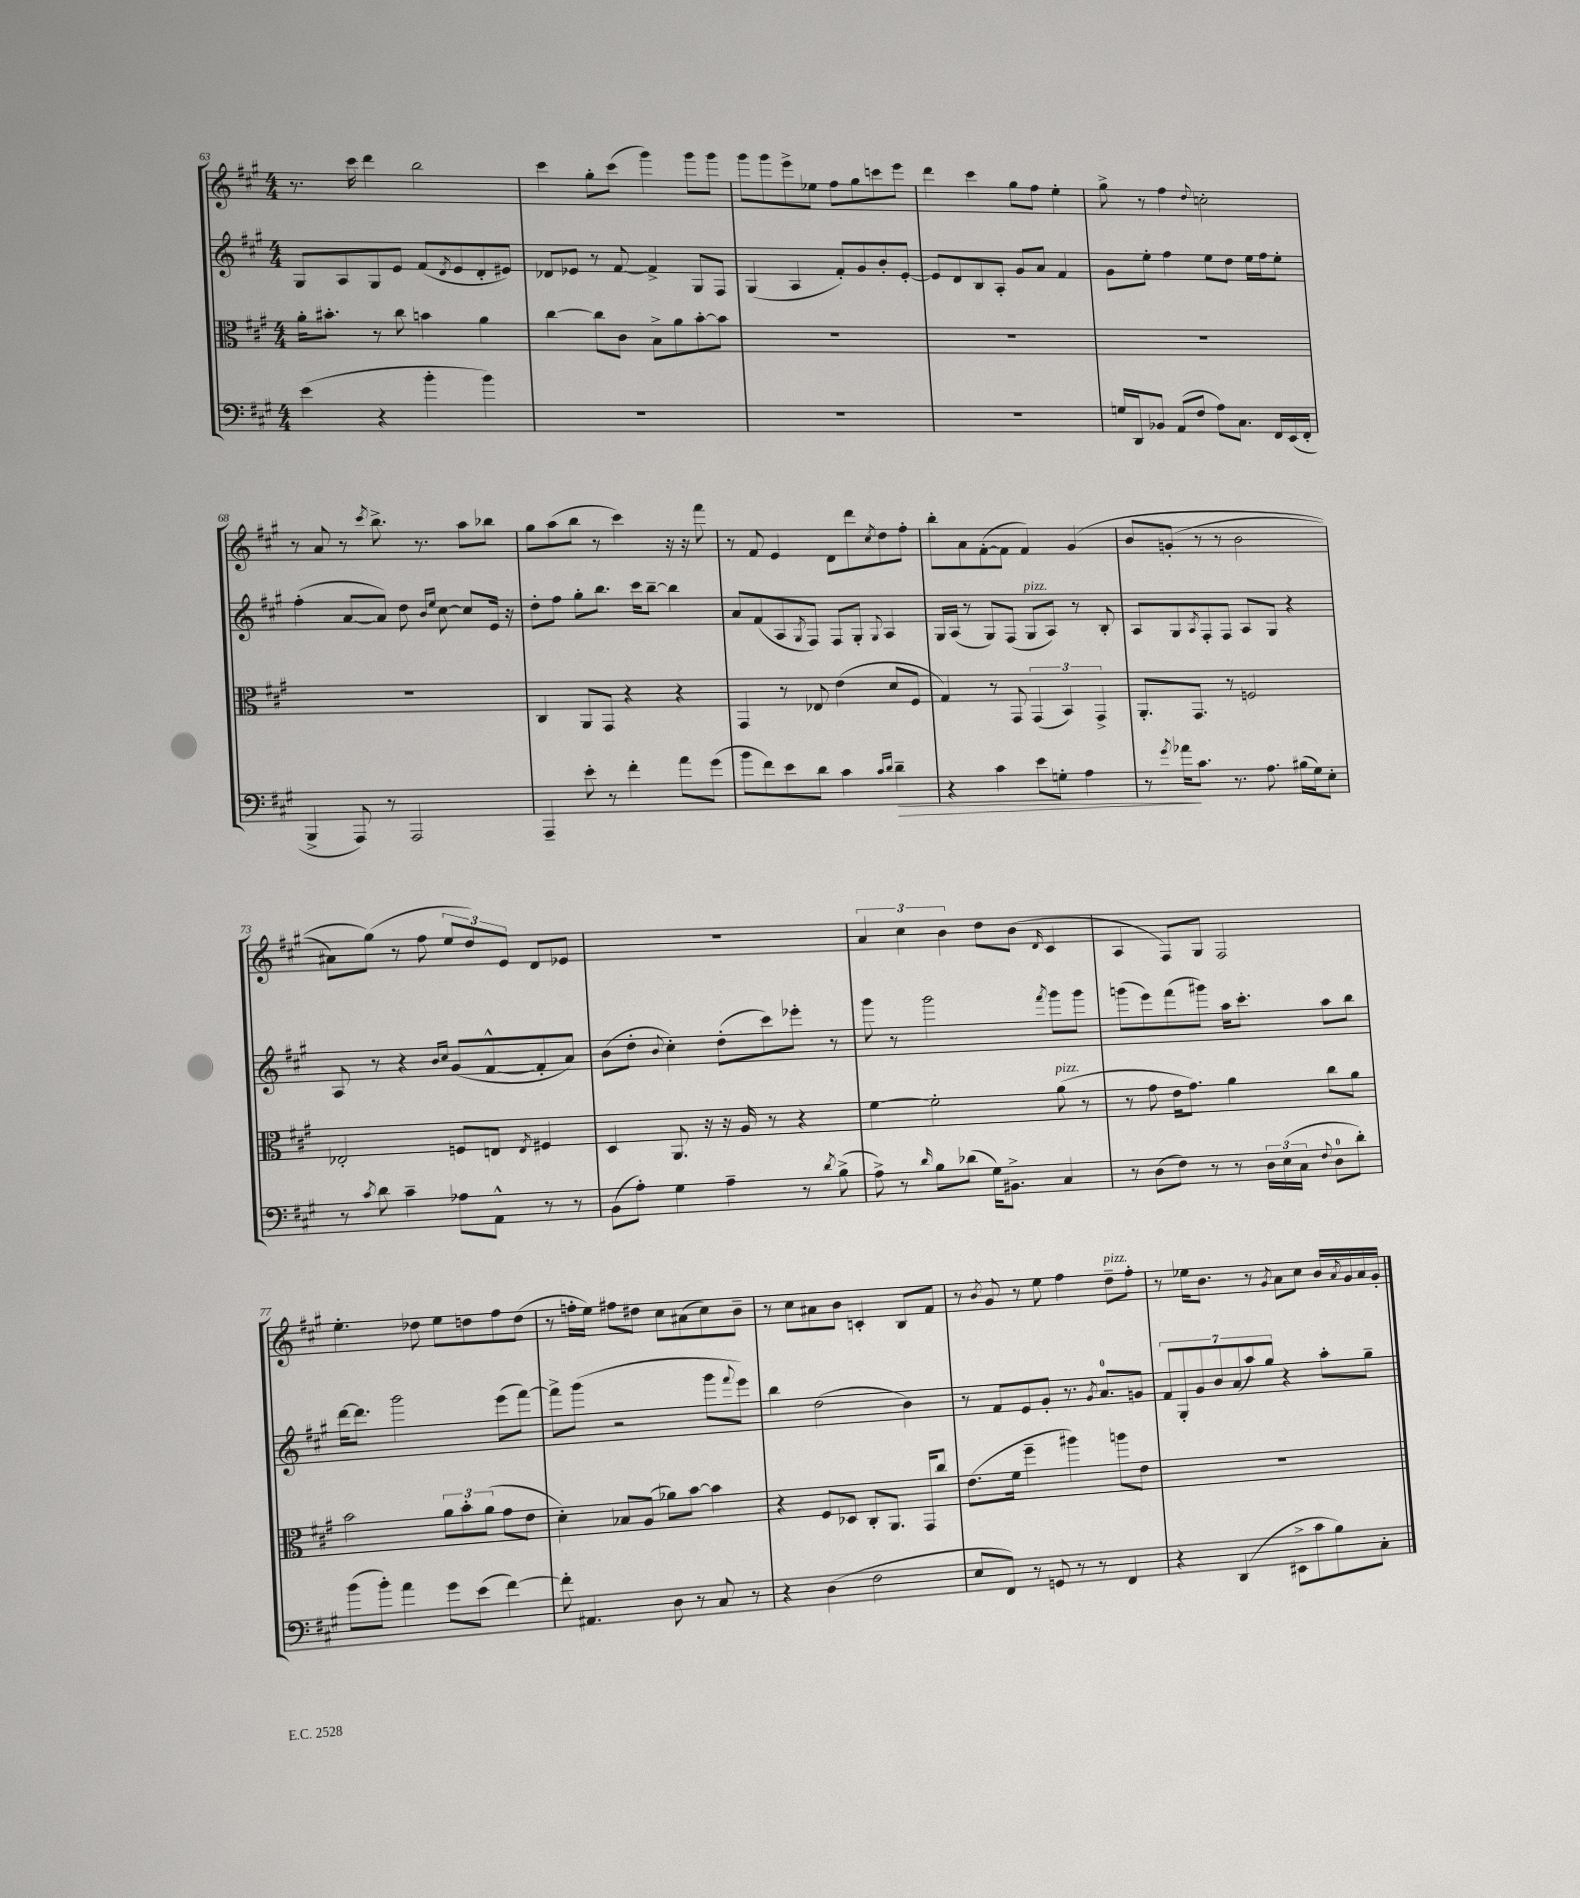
<<
\new StaffGroup <<
\new Staff = "s0" {
    \clef treble \key a \major \numericTimeSignature \time 4/4
    r8. cis'''16 d'''4 b''2 |
    cis'''4 gis''8-. cis'''8( gis'''4) gis'''8 gis'''8 |
    gis'''8 gis'''8 e'''8-> ees''8 fis''8 gis''8 c'''8 e'''8 |
    d'''4 cis'''4 gis''8 fis''8 e''4-. |
    gis''8-> r8 fis''4 \appoggiatura { d''8 } c''2-. |
    r8 a'8 r8 \acciaccatura { cis'''8 } b''8.-> r8. a''8 bes''8 |
    gis''8 a''8( b''8 r8 cis'''4) r16 r16 fis'''8 |
    r8 fis'8 e'4 d'8 d'''8 \acciaccatura { cis''8 } d''8 fis''8-. |
    b''8-. a'8 fis'8~-.( fis'8 fis'4) gis'4\( |
    b'8 g'8-.( r8 r8 b'2 |
    ais'8) gis''8(\) r8 fis''8 \tuplet 3/2 { e''8 d''8) e'8 } d'8 ees'8 |
    R1 |
    \tuplet 3/2 { a'4 cis''4 b'4 } d''8 b'8( \grace { d'16 } cis'4 |
    a4 fis8) gis8 fis2 |
    e''4.-. des''8 e''8 d''8 fis''8 d''8( |
    r8 f''16-. e''16) fis''8 dis''8 cis''8 ais'8( cis''8) b'8-- |
    r8 cis''8 ais'8 b'8 c'4-. b8 fis'8 |
    r8 \acciaccatura { b'8 } gis'8 r8 e''8 fis''4 d''8--^\markup { \italic "pizz." } fis''8-. |
    r8 ees''16 b'8. r8 \acciaccatura { gis'8 } a'8 cis''8 b'16 \acciaccatura { a'8 } gis'16 a'16 gis'16-. \bar "|." |
}
\new Staff = "s1" {
    \clef treble \key a \major \numericTimeSignature \time 4/4
    gis8 a8 gis8 e'8 fis'8( \acciaccatura { d'8 } e'8 d'8-. eis'8) |
    des'8 ees'8 r8 fis'8~ fis'4-> gis8 fis8 |
    gis4( a4 fis'8-.) gis'8 b'8-. e'8~-. |
    e'8 d'8 b8 a8-. gis'8 a'8 fis'4 |
    gis'8 e''8-. fis''4 e''8 d''8 e''16 fis''16 e''8-. |
    fis''4-.( a'8~ a'8) d''8 \grace { b'16 e''16 } cis''8~ cis''8 e'16 r16 |
    d''8-. fis''8 gis''8-. b''8. cis'''16 b''8~-- b''4 |
    a'8 fis'8( a8 \acciaccatura { gis8 } fis8) fis8 gis8-. \appoggiatura { gis8 } a4 |
    gis16 a16( r8 gis8) fis8( gis8^\markup { \italic "pizz." } a8) r8 b8-. |
    a8 gis8 \acciaccatura { a8 } fis8-. fis8 a8 gis8 r4 |
    a8 r8 r4 \grace { b'16 cis''16 } gis'8( fis'8~-^ fis'8-. a'8) |
    b'8( d''8-. \appoggiatura { b'8 } cis''4-.) d''8-.( cis'''8) ees'''8-. r8 |
    gis'''8 r8 gis'''2 \acciaccatura { fis'''8 } gis'''8 gis'''8 |
    g'''8( e'''8) fis'''8( gis'''8) a''16 cis'''8.-. a''8 b''8 |
    d'''16~ d'''8. gis'''2 e'''8( fis'''8~) |
    fis'''8-> gis'''8( r2 gis'''8 \appoggiatura { fis'''8 } e'''8) |
    b''4 d''2( b'4) |
    r8 fis'8 e'8 gis'8-. r8. \acciaccatura { gis'8 } a'8.-0 g'8 |
    \tuplet 7/4 { fis'8 gis8-. gis'8 b'8 a'8( a''8) gis''8 } r4 a''8-. gis''8-- \bar "|." |
}
\new Staff = "s2" {
    \clef alto \key a \major \numericTimeSignature \time 4/4
    a'16-. bis'8.-. r8 cis''8 b'4 a'4 |
    cis''4~ cis''8 cis'8 b8-> a'8 b'8~-. b'8 |
    R1 |
    R1 |
    R1 |
    R1 |
    cis4 a,8 gis,8 r4 r4 |
    gis,4 r8 ees8 e'4( d'8 fis8 |
    gis4) r8 gis,8 \tuplet 3/2 { gis,4( b,4) gis,4-> } |
    a,8.-. gis,8. r8 f2 |
    ees2-. f8 e8 \acciaccatura { e8 } fis4 |
    d4 a,8. r16 r16 a16 r8 r4 |
    fis'4~ fis'2-. a'8^\markup { \italic "pizz." }( r8 |
    r8 gis'8 e'16 gis'8.) a'4 cis''8 a'8 |
    b'2 \tuplet 3/2 { a'8 b'8-. a'8( } gis'8 e'8 |
    d'4-.) bes8 a8( aes'8) b'8~ b'4 |
    r4 fis8 des8 cis8-. a,8. gis,16 cis''8 |
    e'8.( fis'16 fis''4-- ais''4) a''8 e'8 |
    R1 \bar "|." |
}
\new Staff = "s3" {
    \clef bass \key a \major \numericTimeSignature \time 4/4
    e'4( r4 b'4-. b'4) |
    R1 |
    R1 |
    R1 |
    g16 d,16 bes,8 a,8( fis8 a8) cis8. fis,16 e,16( fis,16-. |
    b,,4-> a,,8) r8 a,,2 |
    a,,4-- e'8-. r8 fis'4-. a'8 gis'8( |
    b'8 fis'8) e'8 d'8 cis'4 \grace { cis'16 d'16 } d'4--\> |
    r4 cis'4 e'8 g8-. a4 |
    r8 \acciaccatura { gis'8 } aes'16\! cis'8. r8. a8. bis16( gis16) e8-. |
    r8 \acciaccatura { cis'8 } d'8 cis'4-- aes8 a,8-^ r8 r8 |
    b,8( a8-.) gis4 a4-- r8 \acciaccatura { d'8 } b8->( |
    a8->) r8 \grace { d'16 } b8 des'8( gis16) bis,8.-> cis4 |
    r8 d8( fis8) r8 r8 \tuplet 3/2 { d16 e16( cis16 } \appoggiatura { fis8 } d8-0 d'8-.) |
    b'8( b'8-.) a'4 gis'8 e'8( fis'4~) |
    fis'8-. ais,4. d8 r8 cis8 r8 |
    r4 d4( fis2 |
    e8 fis,8) r8 g,8 r8 r8 fis,4 |
    r4 d,4( eis,8-> cis'8 b8) cis8-. \bar "|." |
}
>>
>>
\layout { \context { \Score currentBarNumber = #63 } }
